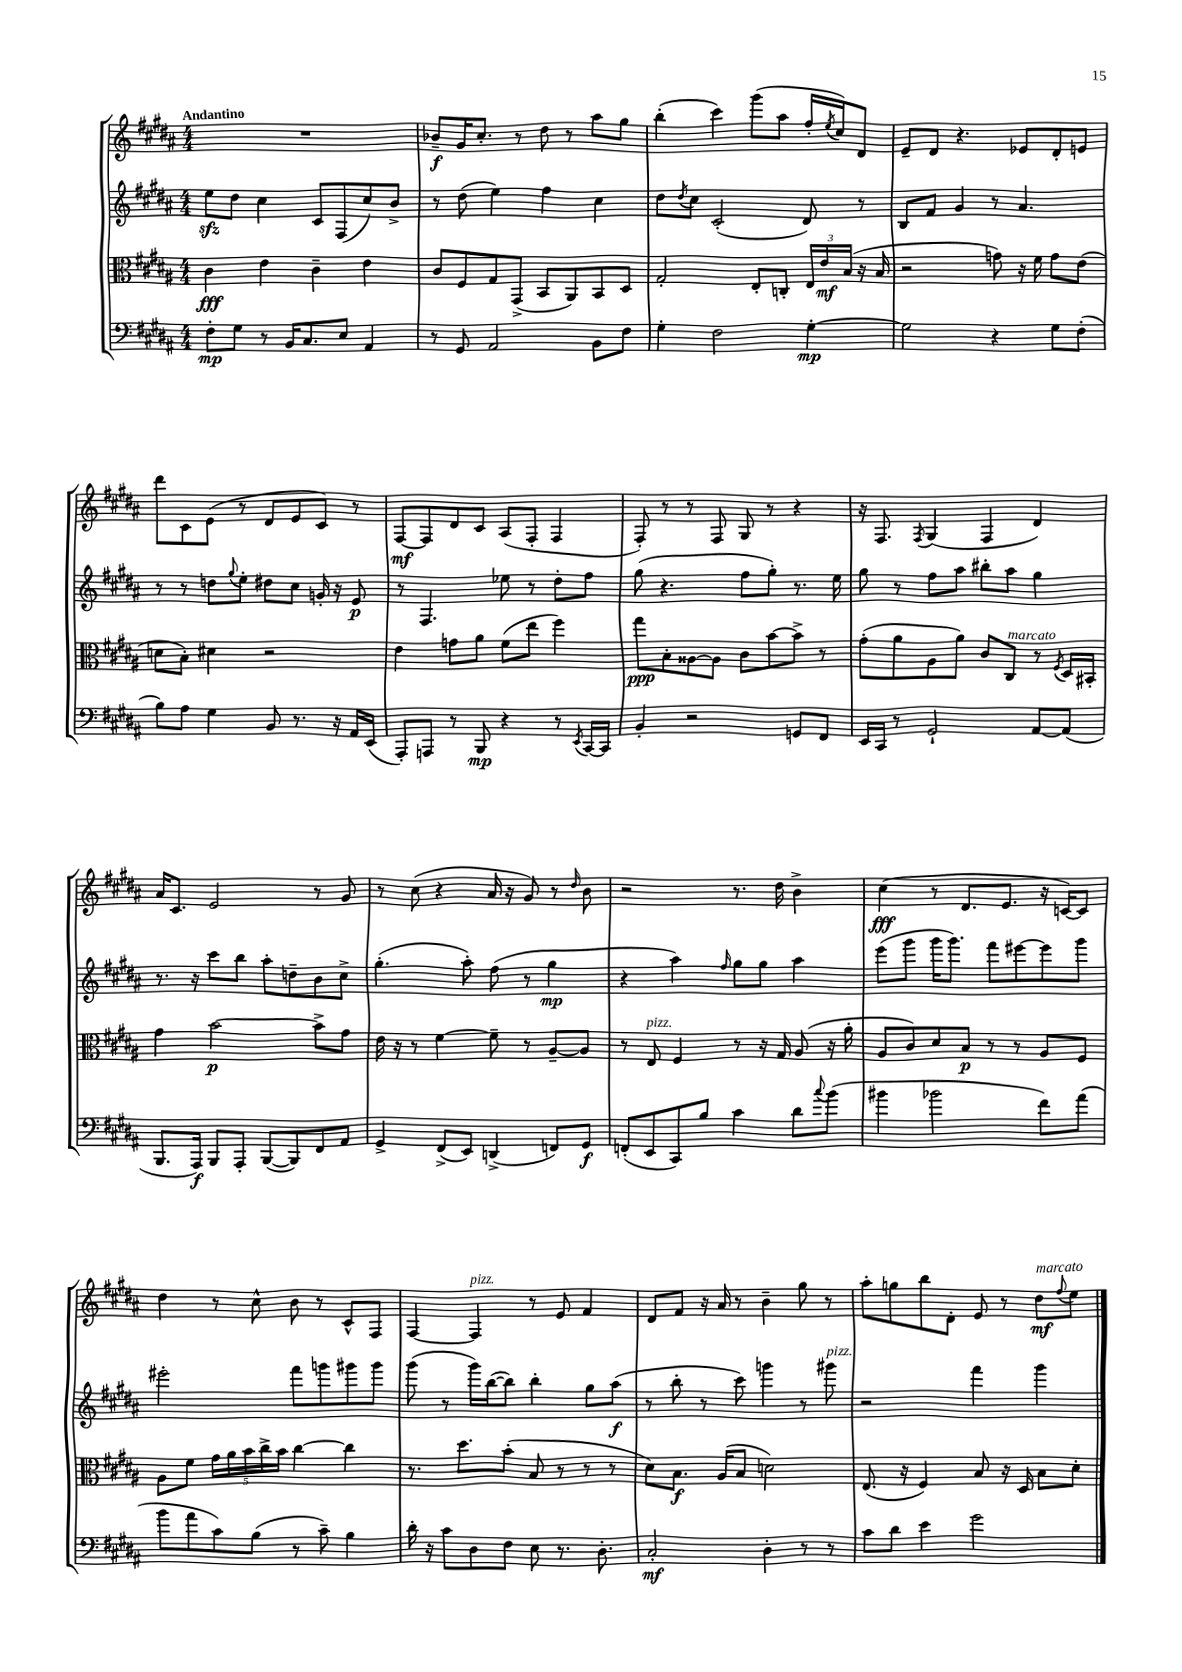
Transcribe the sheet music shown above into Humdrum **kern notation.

**kern	**kern	**kern	**kern
*staff4	*staff3	*staff2	*staff1
*clefF4	*clefC3	*clefG2	*clefG2
*k[f#c#g#d#a#]	*k[f#c#g#d#a#]	*k[f#c#g#d#a#]	*k[f#c#g#d#a#]
*M4/4	*M4/4	*M4/4	*M4/4
8F#'	4c#	8ee	1r
8G#	.	8dd#	.
8r	4e	4cc#	.
16BB	.	.	.
8.C#	.	.	.
.	4c#~	8c#	.
8E	.	(8F#	.
4AA#	4e	8cc#)	.
.	.	8b^	.
=	=	=	=
8r	8c#	8r	8b-~
8GG#	8F#	(8dd#	16g#
.	.	.	8.cc#'
2AA#	8G#	4ee)	.
.	(8GG#^	.	8r
.	8BB	4ff#	8dd#
.	8AA#)	.	8r
8BB	8BB	4cc#	8aa#
8F#	8D#	.	8gg#
=	=	=	=
4G#'	2G#'	8dd#	(4bb'
.	.	8qdd#	.
.	.	8cc#	.
2F#	.	(2c#'	4ccc#)
.	8E'	.	(8ggg#
.	8C'	.	8aa#
[4G#'	24E	8d#)	16ff#'
.	24e	.	.
.	.	.	8qee
.	.	.	16cc#)
.	(24B	.	.
.	16r	8r	8d#
.	16B	.	.
=	=	=	=
2G#]	2r	8B	8e~
.	.	8f#	8d#
.	.	4g#	4.r
4r	8g)	8r	.
.	16r	4.a#	8e-
.	16f#	.	.
8G#	8g	.	8d#'
(8F#'	(8e	.	8e
=	=	=	=
8B)	8d	8r	8ddd#
8A#	8B')	8r	8c#
4G#	4d#	8dd	(8e
.	.	8qqgg#	.
.	.	8ee'	8r
8BB	2r	8dd#	8d#
8.r	.	8cc#	8e
.	.	16g'	8c#)
16r	.	16r	.
16AA#	.	8e	8r
(16EE	.	.	.
=	=	=	=
8AAA#')	4e	8r	[8F#
8AAA	.	4.F#	8F#]
8r	8g	.	8d#
8BBB	8a#	.	8c#
4r	(8f#	8ee-	(8A#
.	8ee	8r	8F#'
8r	4ff#)	8dd#'	4F#
8qEE	.	.	.
[16CC#	.	8ff#	.
16CC#]	.	.	.
=	=	=	=
4BB'	8gg#	(8gg#	8F#')
.	8B'	4.r	8r
2r	[8A##	.	8r
.	8A##]	.	8F#
.	8c#	8ff#	8G#
.	[8b	8gg#')	8r
8GG	8b^]	8.r	4r
8FF#	8r	.	.
.	.	16ee	.
=	=	=	=
16EE	(8g#'	8gg#	16r
16CC#	.	.	8.F#
8r	8a#	8r	.
.	.	.	8qF#
2GG#`	8A#	8ff#	(4G#
.	8a#)	8aa#	.
.	8c#	8bb#'	4F#
.	8C#	8aa#	.
[8AA#	8r	4gg#	4d#)
.	8qF#	.	.
(8AA#]	16D#	.	.
.	16BB#'	.	.
=	=	=	=
8.BBB	4g#	8.r	16a#
.	.	.	8.c#
16AAA#)	.	16r	.
8BBB	[2b	8ccc#	2e
8AAA#'	.	8bb	.
([8BBB	.	8aa#'	.
8BBB])	.	8dd~	.
8FF#	8b^]	8b	8r
8AA#	8g#	8cc#^	8g#
=	=	=	=
4GG#^	16e	(4.gg#'	8r
.	16r	.	.
.	8r	.	(8cc#
(8FF#^	[4f#	.	4r
8EE)	.	8aa#')	.
(4DD^	8f#~]	(8ff#	16a#
.	.	.	16r
.	8r	8r	8g#)
8FF)	[8A#~	4gg#	8r
.	.	.	16qqdd#
8GG#	8A#]	.	8b
=	=	=	=
(8FF'	8r	4r	2r
8EE	8E	.	.
8CC#)	4F#	4aa#)	.
8B	.	.	.
.	.	16qqff#	.
4c#	8r	8gg#	8.r
.	16r	8gg#	.
.	16G#	.	16dd#
8d#	(8A#	4aa#	4b^
8qqcc#	.	.	.
(8b	16r	.	.
.	16a#'	.	.
=	=	=	=
4b#	8A#	(8eee	(4cc#
.	8c#)	8ggg#	.
2b-	8d#	16ggg#	8r
.	.	8.ggg#)	.
.	8B	.	8.d#
.	8r	8fff#	.
.	.	.	8.e
.	8r	[8eee#	.
8f#)	8A#	8eee#]	16r
.	.	.	[16c)
(8a#	8F#	8ggg#	8c]
=	=	=	=
8b	8A#	2eee#'	4dd#
8a#	8f#	.	.
8c#)	20g#	.	8r
.	20a#	.	.
.	20b	.	.
(8B	.	.	8cc#^^
.	20cc#^	.	.
.	20b	.	.
8r	[4cc#	8fff#	8b
8c#~)	.	8ggg	8r
4B	4cc#]	8ggg#	8c#^^
.	.	8ggg#	8F#
=	=	=	=
16d#'	8.r	(8ggg#	[4F#
16r	.	.	.
8c#	.	8r	.
.	8.dd#	.	.
8D#	.	16ggg#)	4F#]
.	.	([16bb	.
8F#	(8b'	8bb])	.
8E	8B	4bb'	8r
8.r	8r	.	8e
.	8r	8gg#	4f#
8.D#'	.	.	.
.	8r	(8aa#	.
=	=	=	=
2C#'	8d#)	8r	8d#
.	8.B	8bb'	8f#
.	.	8r	16r
.	(16A#	.	16a#
.	8B	8ccc#)	8r
4D#'	2d)	4ggg	4b~
8r	.	8r	8gg#
8r	.	8ggg#	8r
=	=	=	=
8c#	(8.E	2r	8aa#'
8d#	.	.	8gg
.	16r	.	.
4e	4F#)	.	8bb
.	.	.	8d#'
2g#	8B	4fff#	8e
.	16r	.	8r
.	16D#	.	.
.	8B	4ggg#	8dd#
.	.	.	8qqff#
.	8d#'	.	8ee
==	==	==	==
*-	*-	*-	*-
